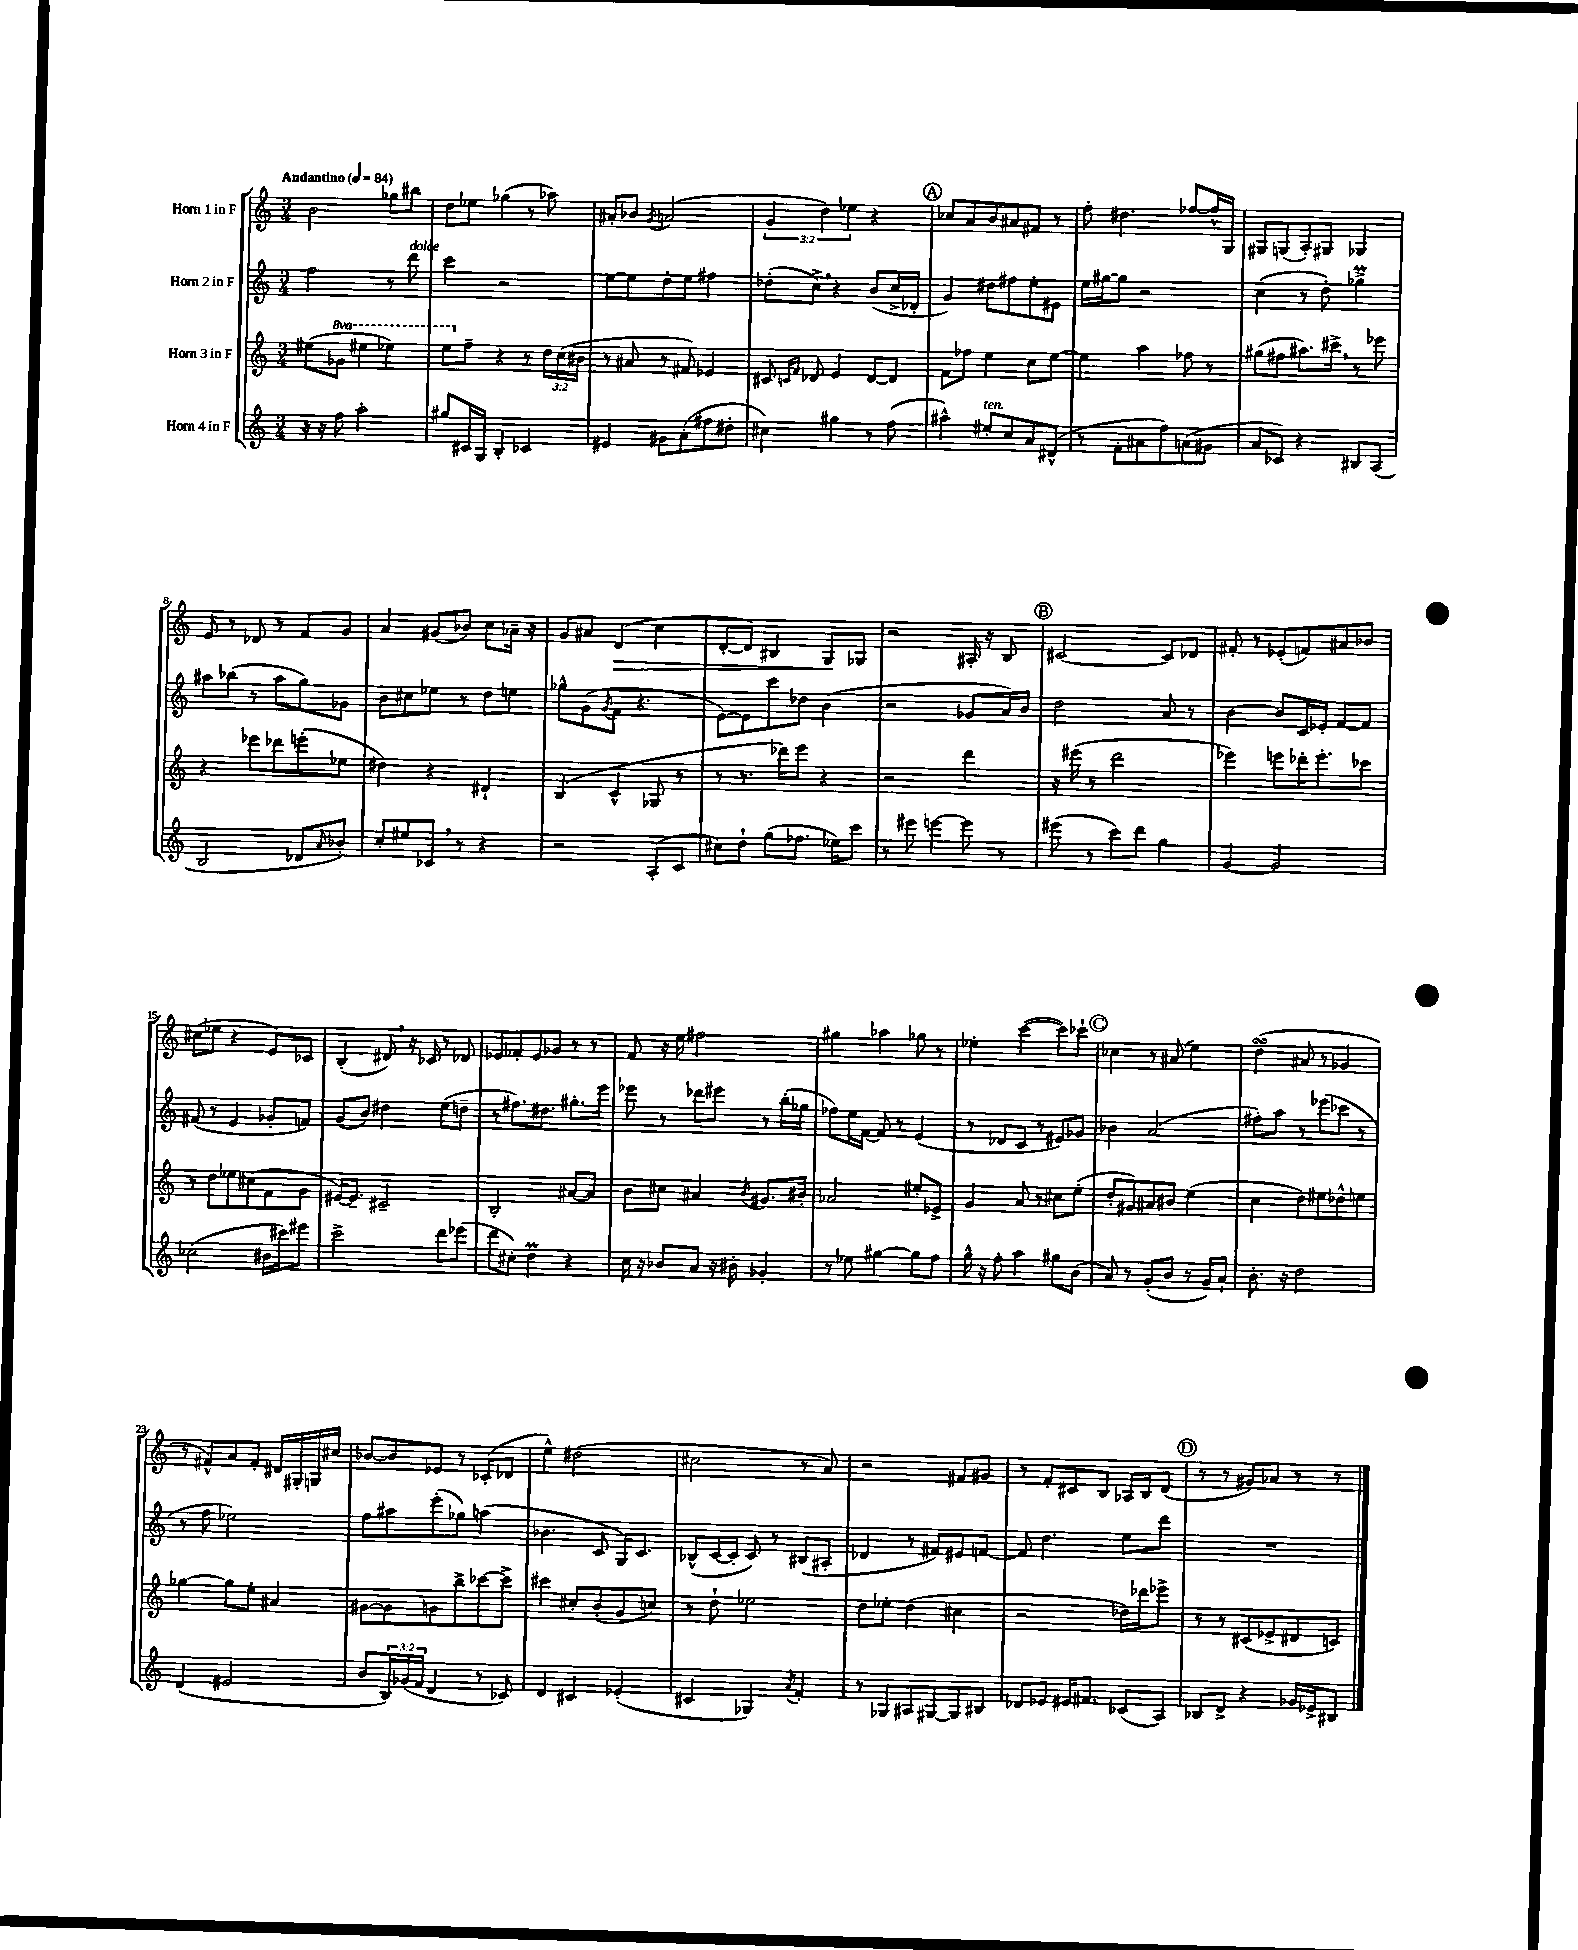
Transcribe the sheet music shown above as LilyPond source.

<<
\new StaffGroup <<
\new Staff = "s0" \with { instrumentName = "Horn 1 in F" } {
    \clef treble \key c \major \numericTimeSignature \time 3/4 \override Staff.TupletNumber.text = #tuplet-number::calc-fraction-text \tempo "Andantino" 4 = 84
    b'2 ges''8 bis''8 |
    d''8 ees''8 ges''4( r8 aes''8) |
    ais'8-. bes'8 \acciaccatura { g'8 } a'2( |
    \tuplet 3/2 { g'4 d''4) ees''4 } r4 |
    \mark \markup { \circle "A" } ces''8 a'8 b'8 ais'8 fis'8 r8 |
    f''8-. dis''4. fes''8~ fes''16-^ g16 |
    gis8 g8( a8-.) gis8 ges4 |
    e'8 r8 des'8 r8 f'8 g'8 |
    a'4 gis'8( bes'8) c''8 aes'16-- r16 |
    g'8 ais'8 d'4\>( c''4 |
    d'8~-. d'8) bis4 g8\! ges8 |
    r2 ais16-. r16 b8 |
    \mark \markup { \circle "B" } cis'2~ cis'8 des'8 |
    fis'8-. r8 ees'8-.( f'8) ais'8 bes'8 |
    cis''8( ees''8 r4 e'8) ces'8 |
    b4-.( dis'8) \breathe r16 ces'16 r8 des'8 |
    ees'8 fes'8-. ees'8 ges'8 r8 r8 |
    f'8 r16 e''16 fis''2 |
    gis''4 aes''4 ges''8 r8 |
    ees''4-. c'''4~( c'''8) ces'''8-! |
    \mark \markup { \circle "C" } ces''4 r8 ais'8( e''4) |
    d''4\turn( ais'8 r8 ges'4 |
    r8 fis'8-^) a'8 fis'8-. dis'16 gis16-. g16 cis''16 |
    bes'8~ bes'8 ees'8 r8 ces'8-.( des'8 |
    e''4-^) dis''2( |
    cis''2 r8 a'8) |
    r2 fis'8 gis'8 |
    r8 f'8-. cis'8 b8 aes16 b16 d'8( |
    \mark \markup { \circle "D" } r8 r8 gis'8) aes'8 r8 r8 \bar "|." |
}
\new Staff = "s1" \with { instrumentName = "Horn 2 in F" } {
    \clef treble \key c \major \numericTimeSignature \time 3/4
    f''2 r8 d'''8^\markup { \italic "dolce" } |
    c'''4 r2 |
    e''8~ e''8 d''8-. e''8 fis''4 |
    des''8-.( c''8->) \breathe r4 b'8( c''16-> des'16-. |
    \mark \markup { \circle "A" } g'4) dis''8 fis''8 e''8-. eis'8 |
    e''16 gis''16~ gis''8 r2 |
    c''4( r8 d''8-.) ges''4->\prall |
    ais''8 bes''8( r8 ais''8 g''8) ges'8 |
    b'8 cis''8 ees''8 r8 d''8 e''8 |
    ges''8-^ g'8( \acciaccatura { g'8 } f'8 r4. |
    e'8~) e'8 c'''8 des''8 b'4( |
    r2 ges'8 a'16) b'16 |
    \mark \markup { \circle "B" } d''2 a'8 r8 |
    b'4~ b'8 c'16 ees'16-. f'8~ f'8 |
    fis'8( r8 e'4 ges'8-. f'8) |
    g'8( b'8) dis''4 e''8( d''8-- |
    r8 fis''8.) dis''8. gis''8.-. e'''16 |
    ees'''8 r8 des'''8 eis'''8 r8 b''16-.( ges''16 |
    fes''8) e''16 f'16~ f'8 r8 e'4( |
    r8 des'8 c'8 r8 eis'8) ges'8 |
    \mark \markup { \circle "C" } bes'4 a'2( |
    fis''8-.) a''8 r8 ees'''8( ces'''8 r8 |
    r8 f''8 ees''2) |
    f''8 ais''8 e'''8-.( ges''8) a''4( |
    bes'4. c'8 g16) c'8. |
    bes8-^( c'16~ c'16-. c'8) r8 bis8( ais8-. |
    des'4 r8 fis'8) eis'8 f'8~ |
    f'8 d''4. e''8 d'''8 |
    \mark \markup { \circle "D" } R2. \bar "|." |
}
\new Staff = "s2" \with { instrumentName = "Horn 3 in F" } {
    \clef treble \key c \major \numericTimeSignature \time 3/4 \override Staff.TupletNumber.text = #tuplet-number::calc-fraction-text \set Staff.ottavationMarkups = #ottavation-simple-ordinals
    eis''8( \ottava #1 ges''8 eis'''4 ees'''4) |
    e'''8 \ottava #0 f''8-- r4 r8 \tuplet 3/2 { d''16 c''16( bis'16 } |
    r8 ais'8 r8 fis'8) ees'4 |
    cis'8 \grace { c'16 f'16 } des'8 e'4 des'8~ des'8 |
    \mark \markup { \circle "A" } f'8 fes''8 e''4 c''8 e''8~ |
    e''4 a''4 fes''8 r8 |
    gis''8( fis''8 ais''8.) cis'''16-> \breathe r8 ees'''8 |
    r4 ees'''8 des'''8 e'''8-.( ees''8 |
    dis''4) r4 dis'4-! |
    b4( c'4-^ ges8 r8 |
    r8 r8. des'''16) e'''8 r4 |
    r2 d'''4 |
    \mark \markup { \circle "B" } r16 eis'''16( r8 d'''2 |
    ees'''4) e'''8 des'''16-. e'''8.-. ces'''8 |
    r8 d''8 ees''8 cis''8( f'8 g'8 |
    eis'16~) eis'8.-- cis'2-- |
    b2-. ais'8~ ais'8 |
    b'8 cis''8 ais'4 \acciaccatura { b'8 } gis'8. bis'16-. |
    aes'2 eis''8-. ees'8-> |
    g'4 a'8 r8 cis''8 e''8-.( |
    \mark \markup { \circle "C" } d''8-. gis'8) ais'8 bis'8 e''4( |
    c''4 d''8) eis''8 des''8-^ e''8 |
    ges''4~ ges''8 e''8-. ais'4 |
    gis'8~ gis'8 g'8 b''8-> ces'''8~ ces'''8-> |
    cis'''4 cis''8-. b'8-.( g'8 c''8) |
    r8 d''8-! ees''2 |
    d''8 ees''8-. d''4( cis''4 |
    r2 des''16) des'''16 ees'''8-> |
    \mark \markup { \circle "D" } r8 r8 cis'8( ees'8-> dis'8 c'8) \bar "|." |
}
\new Staff = "s3" \with { instrumentName = "Horn 4 in F" } {
    \clef treble \key c \major \numericTimeSignature \time 3/4 \override Staff.TupletNumber.text = #tuplet-number::calc-fraction-text
    r16 r16 f''8 a''2-. |
    gis''8 cis'16 g16 b4-. ces'4 |
    eis'4 gis'8 a'8-.( fis''8 dis''8-. |
    cis''4) gis''4 r8 f''8( |
    \mark \markup { \circle "A" } ais''4-^) eis''8-.^\markup { \italic "ten." } c''8 a'8 dis'8-^( |
    r8 f'8-. ais'8 f''8) a'8( gis'8 |
    a'8 ces'8) r4 bis8 a8( |
    b2 des'8 \grace { a'16 } bes'8-.) |
    c''8-. eis''8 ces'8 \breathe r8 r4 |
    r2 a8-.( c'8 |
    cis''8) d''8-! g''8( fes''8. ees''16) c'''8 |
    r8 eis'''8 e'''4~ e'''8 r8 |
    \mark \markup { \circle "B" } eis'''8( r8 c'''8) d'''8 g''4 |
    g'4~ g'2 |
    ces''2( bis'16 cis'''16) eis'''8 |
    c'''2-> d'''8 ees'''8( |
    d'''8 cis''8-.) d''4\prall r4 |
    c''16 r16 bes'8 a'8 r16 bis'16-. ges'4-. |
    r8 ees''8 gis''4~ gis''8 f''8 |
    g''16-^ r16 f''8-. a''4 gis''8 b'8( |
    \mark \markup { \circle "C" } a'8) r8 g'8-.( b'8 r8 g'16) a'16-! |
    b'8.-. r16 d''2 |
    d'4( eis'2 |
    b'8 \tuplet 3/2 { b16) ges'16( f'16 } d'4 r8 ces'8) |
    d'4 cis'4 ees'4-.( |
    cis'4 ges4) \acciaccatura { a'8 } f'4-. |
    r8 ges8 ais8 gis8~ gis8 bis8 |
    des'8 ees'8 eis'16 fis'8. ces'8( a8) |
    \mark \markup { \circle "D" } bes8 d'8-> r4 ges'16 ees'16-> bis8 \bar "|." |
}
>>
>>
